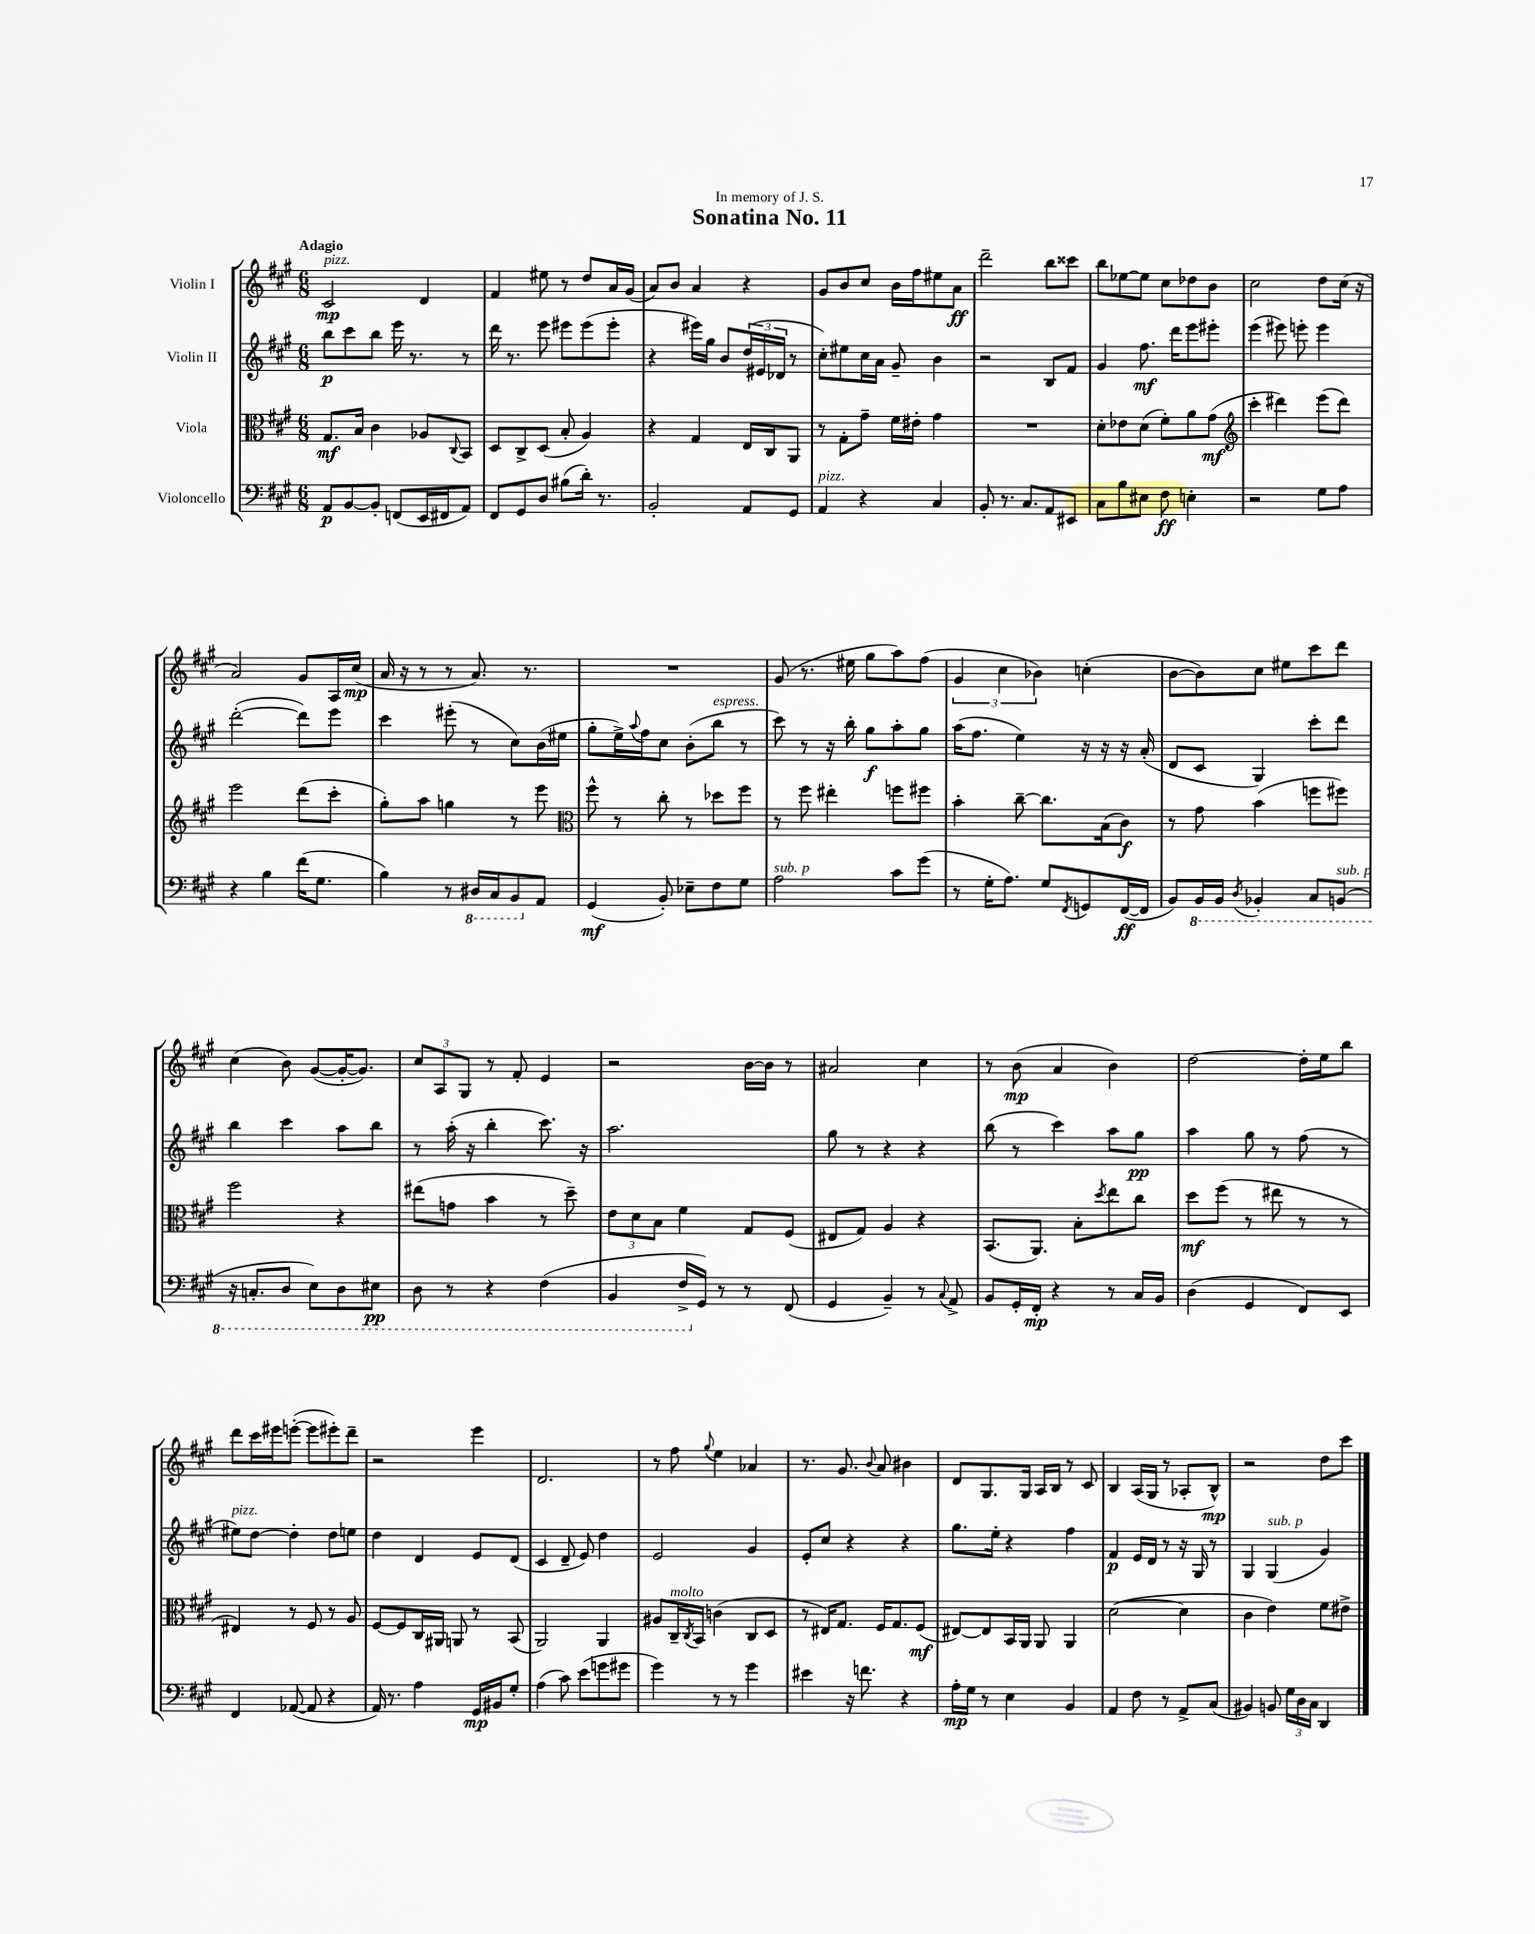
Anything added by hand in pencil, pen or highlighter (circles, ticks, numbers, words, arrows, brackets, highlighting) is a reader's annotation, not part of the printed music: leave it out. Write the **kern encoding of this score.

**kern	**kern	**kern	**kern
*staff4	*staff3	*staff2	*staff1
*clefF4	*clefC3	*clefG2	*clefG2
*k[f#c#g#]	*k[f#c#g#]	*k[f#c#g#]	*k[f#c#g#]
*M6/8	*M6/8	*M6/8	*M6/8
8AA	8.G#	8bb	2c#
[8BB	.	8ccc#	.
.	16B	.	.
8BB']	4c#	8bb	.
(8FF	.	16eee	.
.	.	8.r	.
16EE	8A-	.	4d
16FF#	.	.	.
.	8qqC#	.	.
8AA)	8BB	8r	.
=	=	=	=
8FF#	8D	16ddd	4f#
.	.	8.r	.
8GG#	8C#^	.	.
8D	(8D	8eee	8ee#
(8B#	8B'	8eee#	8r
16d')	4A)	(8eee#	8dd
8.r	.	.	.
.	.	8eee#'	16a
.	.	.	(16g#
=	=	=	=
2BB'	4r	4r	8a)
.	.	.	8b
.	4G#	16eee#)	4a
.	.	16gg#	.
.	.	8b	.
8AA	16E	(24dd	4r
.	.	24e#	.
.	16C#	.	.
.	.	24d-	.
8GG#	8AA	8r	.
=	=	=	=
4AA	8r	8cc#')	8g#
.	8G#'	8ee#	8b
4r	8g#~	16cc#	8cc#
.	.	16a	.
.	16f#	8g#~	16b
.	16e#'	.	16ff#
4C#	4g#	4b	8ee#
.	.	.	8a
=	=	=	=
8BB'	2.r	2r	2ddd~
8.r	.	.	.
8.C#	.	.	.
8AA	.	8B	8bb
8EE#	.	8f#	8ccc##
=	=	=	=
8C#	8d'	4g#	8bb
8B	8e-	.	[8ee-
8E#	(8d	8.ff#	8ee-]
8F#	8f#')	.	8cc#
.	.	16ddd	.
4E'	8a	8eee	8dd-
.	(8g#	8eee#'	8b
=	=	=	=
*	*clefG2	*	*
2r	4ccc#'	(4eee	2cc#
.	4ddd#)	8eee#)	.
.	.	8eee'	.
8G#	(8eee	4eee	8dd
8A	8ddd#)	.	(16cc#
.	.	.	16r
=	=	=	=
4r	2eee	([2ddd'	2a)
4B	.	.	.
(16f#	(8ddd	8ddd])	8g#
8.G#	.	.	.
.	8ccc#'	8eee	16A
.	.	.	(16cc#
=	=	=	=
4B)	8gg#')	4ccc#	16a
.	.	.	16r
.	8aa	.	8r
8r	4gg	(8eee#'	8r
16DD#	.	8r	8.a)
16CC#	.	.	.
8BBB	8r	8cc#)	.
.	.	.	8.r
8AA	8eee	(16b	.
.	.	16ee#	.
=	=	=	=
*	*clefC3	*	*
(4GG#	8ff#^^	8gg#'	2.r
.	8r	16ee^)	.
.	.	8qqaa	.
.	.	16ff#	.
8BB')	8cc#'	8cc#	.
8E-~	8r	(8b'	.
8F#	8dd-	8bb	.
8G#	8ff#	8r	.
=	=	=	=
2A	8r	8ccc#)	(8g#
.	8ff#	8r	8.r
.	4ee#'	16r	.
.	.	16bb'	16ee#
.	.	8gg#	8gg#
8c#	8ff	8aa'	8aa)
(8g#	8ff#	8gg#	(8ff#
=	=	=	=
8r	4b'	(16aa	6g#
.	.	8.ff#	.
16G#'	.	.	.
.	.	.	6cc#
8.A)	.	.	.
.	[8cc#~	4ee)	.
.	.	.	6b-)
8G#	8.cc#]	.	.
8qFF#	.	.	.
8GG	.	16r	(4cc'
.	(16B	16r	.
([16FF#	8c#)	16r	.
16FF#]	.	(16a'	.
=	=	=	=
8BB)	8r	8d	[8b
16BBB	8g#	8c#	8b])
16BBB	.	.	.
8qDD	.	.	.
4BBB-'	(4b	4G#)	8cc#
.	.	.	8ee#
8CC#	8ff	8ccc#'	8ccc#
(8BBB	8ff#)	8ddd	8ddd
=	=	=	=
16r	2ff#	4bb	(4cc#
8.CC'	.	.	.
8DD	.	4ccc#	8b)
8EE)	.	.	([8g#
8DD	4r	8aa	16g#'_
.	.	.	8.g#])
8EE#	.	8bb	.
=	=	=	=
8DD	(8ee#	8r	12cc#
.	.	.	12A
8r	8g	(16aa'	.
.	.	.	12G#
.	.	16r	.
4r	4b	4bb'	8r
.	.	.	8f#'
(4FF#	8r	8.ccc#)	4e
.	8dd~)	.	.
.	.	16r	.
=	=	=	=
4BBB	12e	2.aa	2r
.	12d	.	.
.	12B	.	.
16FF#^	4f#	.	.
16GG#)	.	.	.
8r	.	.	.
8r	8G#	.	[16b
.	.	.	16b]
(8FF#	(8F#	.	8r
=	=	=	=
4GG#	8E#	8gg#	2a#
.	8G#)	8r	.
4BB~)	4A	4r	.
8r	4r	4r	4cc#
8qqC#	.	.	.
8AA^	.	.	.
=	=	=	=
8BB	(8.BB	(8bb	8r
16GG#'	.	8r	(8b
16FF#'	8.AA)	.	.
4r	.	4ccc#)	4a
.	8B'	.	.
.	8qdd	.	.
8r	8ee	8aa	4b)
16C#	8cc#	8gg#	.
16BB	.	.	.
=	=	=	=
(4D	8dd	4aa	[2dd
.	(8ff#	.	.
4GG#	8r	8gg#	.
.	8ee#	8r	.
8FF#)	8r	(8ff#	16dd']
.	.	.	16ee
8EE	8r	8r	8bb
=	=	=	=
4FF#	4E#)	8ee#)	8ddd
.	.	[8dd	16ccc#
.	.	.	16eee#
([8AA-	8r	4dd']	([8eee'
8AA-]	8F#	.	8eee]
4r	8r	8dd	8eee#')
.	8A	8ee	8ddd~
=	=	=	=
16AA)	[8F#	4dd	2r
8.r	.	.	.
.	8F#]	.	.
4A	16C#	4d	.
.	16AA#	.	.
.	8AA	.	.
16GG#	8r	8e	4eee
16BB#	.	.	.
8G#'	(8BB	(8d	.
=	=	=	=
(4A	2AA)	4c#	2.d
8c#)	.	8d~	.
(8e	.	8e)	.
8g	4AA	4dd	.
8g#	.	.	.
=	=	=	=
4g#)	8A#	2e	8r
.	16C#~	.	8ff#
.	8qC#	.	.
.	16BB	.	.
.	.	.	8qqgg#
8r	(4c	.	4ee
8r	.	.	.
4g#	8C#	4g#	4a-
.	8D	.	.
=	=	=	=
4e#	8r	8e'	8.r
.	16E#)	8cc#	.
.	8.G#	.	8.g#
16r	.	4r	.
8.f	.	.	.
.	.	.	8qqb
.	16F#	.	8a
.	8.G#	.	.
4r	.	4r	4b#
.	(8F#	.	.
=	=	=	=
16A'	[8E#)	8.gg#	8d
16G#	.	.	.
8r	8E#]	.	8.G#
.	.	16ee'	.
4E	16BB	4r	.
.	16AA	.	16G#
.	8AA	.	16A
.	.	.	16B
4BB	4AA	4ff#	8r
.	.	.	8c#
=	=	=	=
4AA	([2d	4f#	4B
8F#	.	16e	(16A
.	.	16d	16G#
8r	.	8r	8r
8AA^	4d]	16r	8A-'
.	.	16G#	.
(8C#	.	8r	8B^^)
=	=	=	=
4BB#)	4c#	4G#	2r
8BB	4e)	(4G#	.
24G#	.	.	.
24D	.	.	.
24C#	.	.	.
4DD	8f#	4g#)	8dd
.	8e#^	.	8ccc#
==	==	==	==
*-	*-	*-	*-
